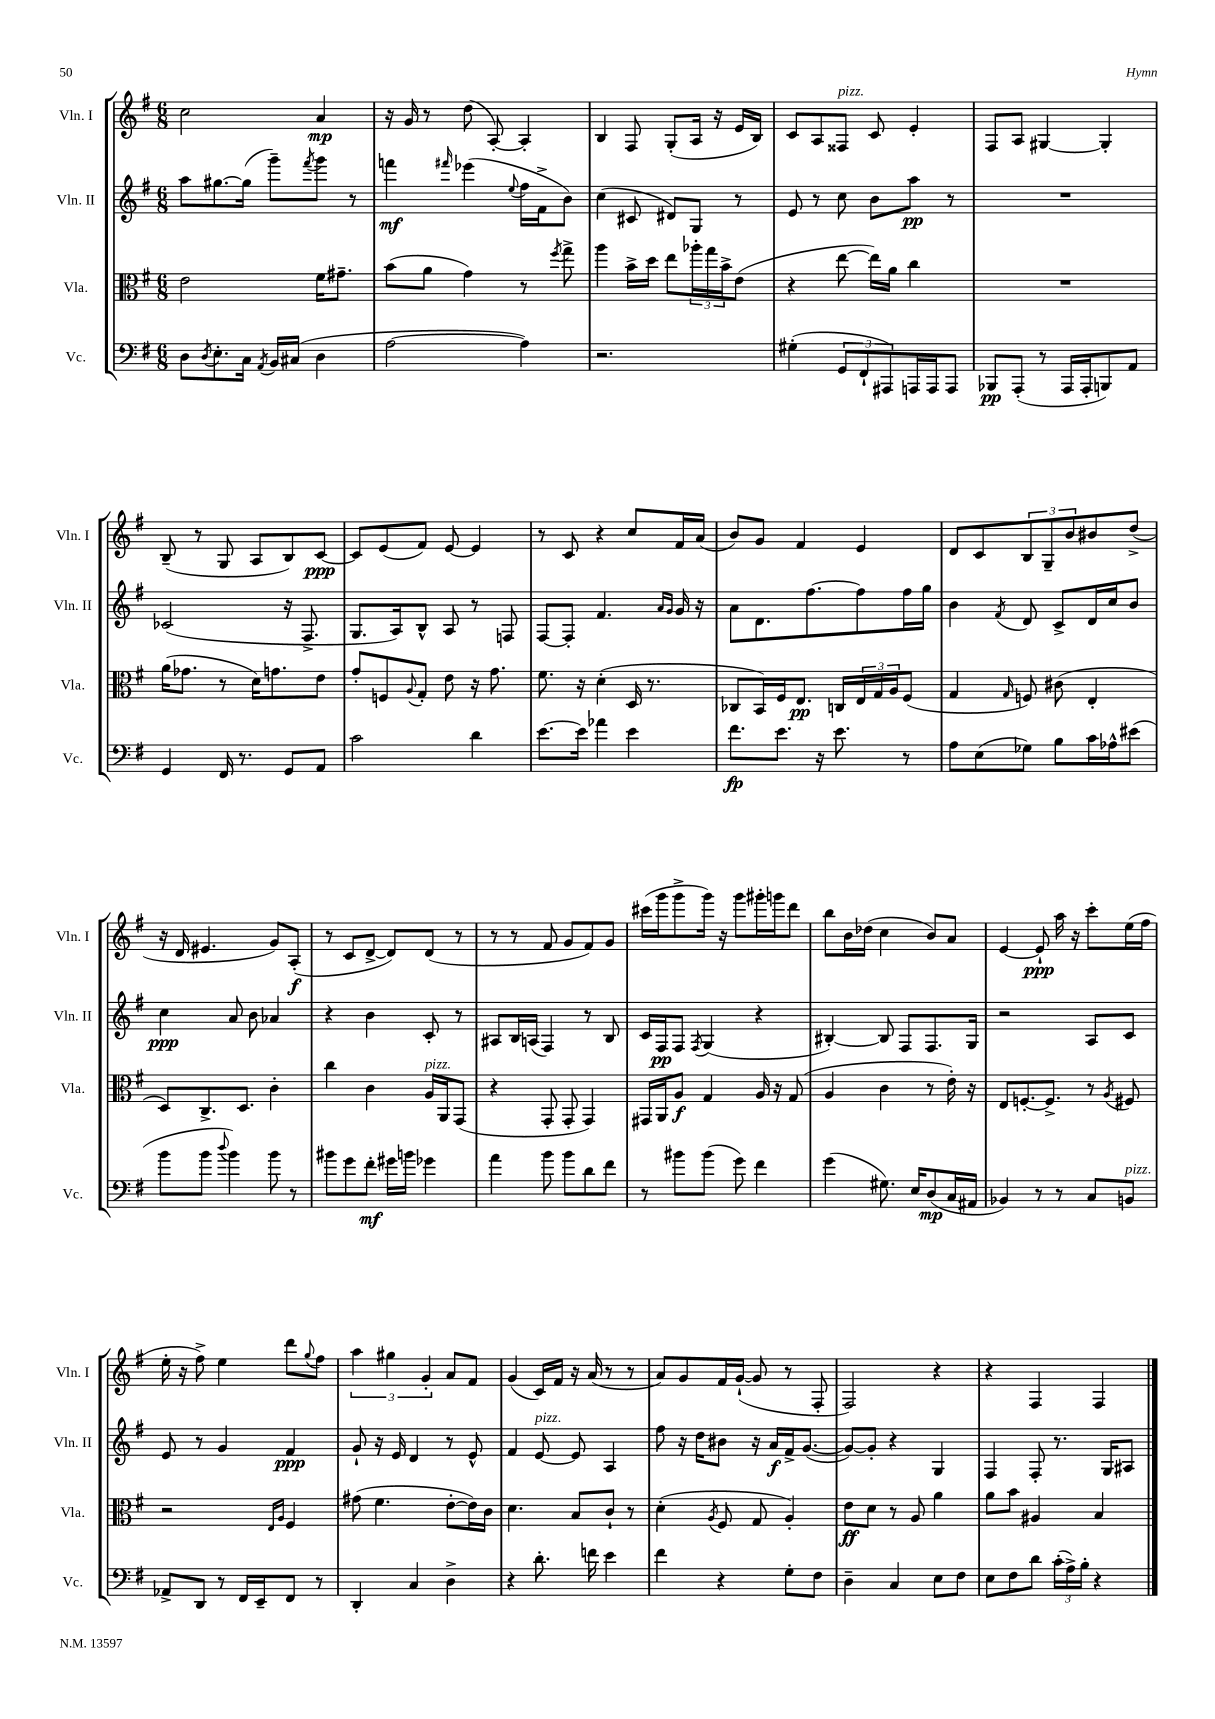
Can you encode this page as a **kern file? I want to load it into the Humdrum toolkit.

**kern	**kern	**kern	**kern
*staff4	*staff3	*staff2	*staff1
*clefF4	*clefC3	*clefG2	*clefG2
*k[f#]	*k[f#]	*k[f#]	*k[f#]
*M6/8	*M6/8	*M6/8	*M6/8
8D\L	2e\	8aa\L	2cc\
8qD/	.	.	.
8.E'\	.	[8.gg#\	.
16C\Jk	.	(16gg#\]Jk	.
8qAA/	.	.	.
16BB/LL	.	8ggg~\L)	.
(16C#/JJ	.	.	.
.	.	8qfff#/	.
4D\	16f#\LK	8ggg\J	4a/
.	8.g#~\J	.	.
.	.	8r	.
=	=	=	=
[2A\	(8b\L	4fff\	16r
.	.	.	16g/
.	8a\J	.	8r
.	.	16qqfff#/	.
.	4g\)	(4eee-\	(8dd\
.	.	.	[8A'/)
.	.	8qqee/	.
4A\])	8r	16ff#\LL	4A'/]
.	.	16f#^\J	.
.	8qff#/	.	.
.	8gg^\	8b\J)	.
=	=	=	=
2.r	4aa\	(4cc\	4B/
.	16b^\LL	8c#/	8F#/
.	16dd\JJ	.	.
.	8ee\L	8d#/L)	(8G'/L
.	24aa-'\L	8G/J	16A/Jk
.	24gg\	.	.
.	.	.	16r
.	24b^\J	.	.
.	(8e\J	8r	16e/LL
.	.	.	16B/JJ)
=	=	=	=
(4G#'\	4r	8e/	8c/L
.	.	8r	8A/
12GG/L	[8ee\	8cc\	8F##/J
12FF#`/	.	.	.
.	16ee\]LL)	8b\L	8c/
12AAA#/)	.	.	.
.	16a\JJ	.	.
16AAA/L	4cc\	8aa\J	4e'/
16AAA/J	.	.	.
8AAA/J	.	8r	.
=	=	=	=
8BBB-/L	2.r	2.r	8F#/L
(8AAA'/J	.	.	8A/J
8r	.	.	[4G#/
16AAA/LL	.	.	.
16AAA'/J	.	.	.
8BBB/)	.	.	4G#'/]
8AA/J	.	.	.
=	=	=	=
4GG/	(16a\LK	(2c-/	(8B~/
.	8.g-\J	.	.
.	.	.	8r
16FF#/	8r	.	8G/
8.r	.	.	.
.	16d\LK)	.	8A/L
.	8.g\	.	.
8GG/L	.	16r	8B/)
.	.	8.F#^/	.
8AA/J	8e\J	.	[8c/J
=	=	=	=
2c\	8g'/L	8.G/L	8c/]L
.	8F/	.	(8e/
.	.	16A/k)	.
.	8qqA/	.	.
.	8G'/J	8B^^/J	8f#/J)
.	8e\	8A/	[8e/
4d\	16r	8r	4e/]
.	8.g\	.	.
.	.	8F/	.
=	=	=	=
[8.e\L	8.f#\	[8F#/L	8r
.	.	8F#'/]J	8c/
16e\]Jk	16r	.	.
4a-\	(4d'\	4.f#/	4r
4e\	16D/	.	8cc/L
.	8.r	.	.
.	.	16qqa/LL	.
.	.	16qqg/JJ	.
.	.	16g/	16f#/L
.	.	16r	(16a/JJ
=	=	=	=
8.f#\L	8C-/L	8a\L	8b/L)
.	16BB/L)	8.d\	8g/J
8.e\J	16F#/J	.	.
.	8.E/J	.	4f#/
.	.	[8.ff#\	.
16r	.	.	.
8.e\	16C/LL	.	.
.	24E/	8ff#\]	4e/
.	24G/	.	.
.	24A/J	.	.
8r	(8F#/J	16ff#\L	.
.	.	16gg\JJ	.
=	=	=	=
8A\L	4G/	4b\	8d/L
(8E\	.	.	8c/
.	16qqG/	8qf#/	.
8G-\J)	8F/)	8d/	12B/
.	.	.	12G~/
8B\L	(8c#\	8c^/L	.
.	.	.	12b/
16c\L	4E'/	16d/L	8b#/
16A-^^\J	.	16cc/J	.
(8e#\J	.	8b/J	(8dd^/J
=	=	=	=
8b\L	8D/L)	4cc\	16r
.	.	.	16d/
8b\J	8.C^/	.	4.e#/
8qqdd/	.	.	.
4b\)	.	8a/	.
.	8.D/J	.	.
.	.	8b\	.
8b\	4c'\	4a-/	8g/L)
8r	.	.	(8A'/J
=	=	=	=
8b#\L	4cc\	4r	8r
8g\	.	.	8c/L
8f#'\J	4c\	4b\	[8d^/J
16g#\LL	.	.	8d/]L)
16b\JJ	.	.	.
4g-\	16A/LL	8c'/	(8d/J
.	16AA/J	.	.
.	(8GG/J	8r	8r
=	=	=	=
4a\	4r	8A#/L	8r
.	.	16B/L	8r
.	.	(16A/JJ	.
8b\	8GG'/	4F#/)	8f#/
8b\L	8GG'/	.	8g/L
8d\	4GG/)	8r	8f#/)
8f#\J	.	8B/	8g/J
=	=	=	=
8r	16GG#/LL	16c/LL	(16ccc#\LL
.	16AA/J	16F#/J	16ggg\J
8b#\L	8A/J	8F#/J	8ggg^\
.	.	8qF#/	.
(8b#\J	4G/	(4G/	16ggg\Jk)
.	.	.	16r
8g\)	.	.	8ggg\L
4f#\	16A/	4r	16ggg#'\L
.	16r	.	16ggg\J
.	(8G/	.	8ddd\J
=	=	=	=
(4g\	4A/	[4B#'/)	8bb\L
.	.	.	16b\L
.	.	.	(16dd-\JJ
8.G#\)	4c\	8B#/]	4cc\
.	.	8F#/L	.
16E/LK	.	.	.
(8D/	8r	8.F#/	8b/L)
16C/L	16e'\)	.	8a/J
16AA#/JJ	16r	16G/Jk	.
=	=	=	=
4BB-/)	8E/L	2r	[4e/
.	[8.F'/	.	.
8r	.	.	8e`/]
.	8.F^/]J	.	.
8r	.	.	16aa\
.	.	.	16r
8C/L	8r	8A/L	8ccc'\L
.	8qA/	.	.
8BB/J	8F#/	8c/J	(16ee\L
.	.	.	16ff#\JJ
=	=	=	=
8AA-^/L	2r	8e/	16ee'\
.	.	.	16r
8DD/J	.	8r	8ff#^\)
8r	.	4g/	4ee\
16FF#/LL	.	.	.
16EE~/J	.	.	.
.	16qqE/LL	.	.
.	16qqA/JJ	.	.
8FF#/J	4F#/	4f#/	8ddd\L
.	.	.	8qqgg/
8r	.	.	8ff#\J
=	=	=	=
4DD'/	(8g#\	8g`/	6aa\
.	4.f#\	16r	.
.	.	.	6gg#\
.	.	16e/	.
4C/	.	4d/	.
.	.	.	6g'/
4D^\	[8e'\L	8r	8a/L
.	16e\]L)	8e^^/	8f#/J
.	16c\JJ	.	.
=	=	=	=
4r	4.d\	4f#/	(4g/
8.d'\	.	[8e/	16c/LL)
.	.	.	16f#/JJ
.	8B/L	8e/]	16r
16f\	.	.	(16a/
4e\	8c`/J	4A/	8r
.	8r	.	8r
=	=	=	=
4f#\	(4d'\	8ff#\	8a/L)
.	.	16r	8g/
.	.	16dd\LK	.
.	8qA/	.	.
4r	8F#/	8b#\J	16f#/L
.	.	.	([16g`/JJ
.	8G/	16r	8g/]
.	.	16a/LL	.
8G'\L	4A'/)	16f#^/J	8r
.	.	([8.g/J	.
8F#\J	.	.	8F#'/
=	=	=	=
4D~\	8e\L	8g/_L)	2F#/)
.	8d\J	8g'/]J	.
4C/	8r	4r	.
.	8A/	.	.
8E\L	4a\	4G/	4r
8F#\J	.	.	.
=	=	=	=
8E\L	8a\L	4F#/	4r
8F#\	8b\J	.	.
8d\J	4A#/	8F#'/	4F#/
(24c'\LL	.	8.r	.
24A^\)	.	.	.
24B'\JJ	.	.	.
4r	4B/	.	4F#/
.	.	16G/LK	.
.	.	8A#/J	.
==	==	==	==
*-	*-	*-	*-
